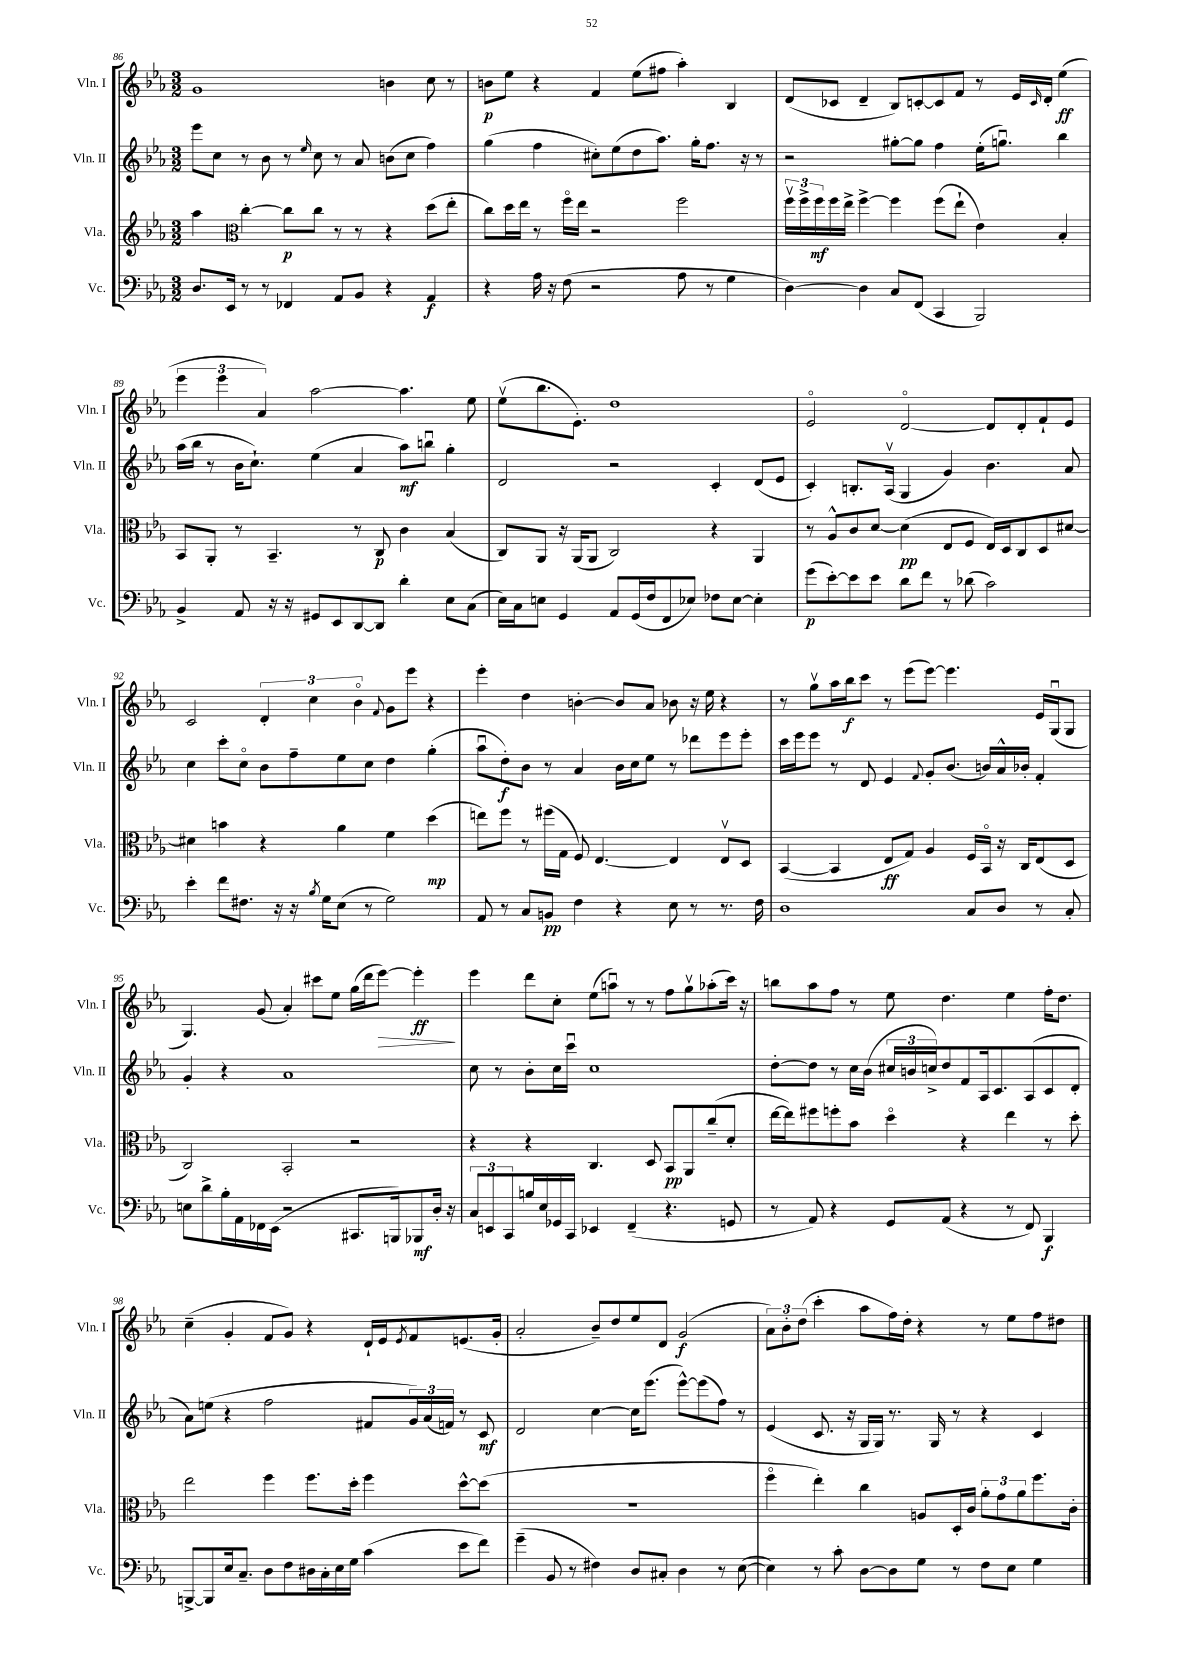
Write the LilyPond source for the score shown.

<<
\new StaffGroup <<
\new Staff = "s0" \with { instrumentName = "Vln. I" shortInstrumentName = "Vln. I" } {
    \clef treble \key ees \major \numericTimeSignature \time 3/2
    g'1 b'4 c''8 r8 |
    b'8\p ees''8 r4 f'4 ees''8( fis''8 aes''4-.) bes4 |
    d'8( ces'8 d'4-- bes8) c'8~-. c'8 f'8 r8 ees'16 \grace { c'16 } d'16-. ees''4\ff( |
    \tuplet 3/2 { ees'''4 ees'''4 aes'4) } aes''2~ aes''4. ees''8 |
    ees''8\upbow( bes''8. ees'8.-.) d''1 |
    ees'2\flageolet d'2~\flageolet d'8 d'8-. f'8-! ees'8 |
    c'2 \tuplet 3/2 { d'4-. c''4 bes'4\flageolet } \appoggiatura { f'8 } g'8 ees'''8 r4 |
    ees'''4-. d''4 b'4~-. b'8 aes'8 bes'8 r16 ees''16 r4 |
    r8 g''8\upbow aes''16 bes''16\f c'''8 r8 ees'''8( ees'''8~) ees'''4. ees'16 g16\downbow( g8 |
    g4.) g'8( aes'4-.) cis'''8 ees''8 g''16( d'''16 ees'''8~\>) ees'''4-.\ff\! |
    ees'''4 d'''8 c''8-. ees''8( a''8\downbow) r8 r8 f''8 g''8\upbow aes''8-.( c'''16) r16 |
    b''8 aes''8 f''8 r8 ees''8 d''4. ees''4 f''16-. d''8. |
    c''4--( g'4-. f'8 g'8) r4 d'16-! ees'16 \acciaccatura { ees'8 } f'8 e'8.( g'16-. |
    aes'2-. bes'8--) d''8 ees''8 d'8 g'2\f( |
    \tuplet 3/2 { aes'8) bes'8-. d''8( } c'''4-. aes''8 f''16) d''16-. r4 r8 ees''8 f''8 dis''8 \bar "|." |
}
\new Staff = "s1" \with { instrumentName = "Vln. II" shortInstrumentName = "Vln. II" } {
    \clef treble \key ees \major \numericTimeSignature \time 3/2
    ees'''8 c''8 r8 bes'8 r8 \grace { ees''16 } c''8 r8 aes'8 b'8( c''8 f''4) |
    g''4( f''4 cis''8-.) ees''8( d''8 aes''8.) g''16-. f''8. r16 r8 |
    r2 gis''8~-. gis''8 f''4 ees''16-.( g''8.\downbow) bes''4 |
    aes''16( bes''16 r8 bes'16 c''8.-!) ees''4( aes'4 aes''8\mf) b''8\downbow g''4-. |
    d'2 r2 c'4-. d'8( ees'8 |
    c'4-.) b8.-. aes16\upbow( g4 g'4) bes'4. aes'8 |
    c''4 c'''8-. c''8\flageolet bes'8 f''8-- ees''8 c''8 d''4 g''4-.( |
    aes''8\downbow d''8-.\f) bes'8 r8 aes'4 bes'16 c''16 ees''8 r8 des'''8 ees'''8 ees'''8-. |
    c'''16 ees'''16 ees'''8 r8 d'8 ees'4 \appoggiatura { f'8 } g'8-. bes'8.( b'16) aes'16-^ bes'16-. f'4-. |
    g'4-. r4 aes'1 |
    c''8 r8 bes'8-. c''16 c'''16\downbow c''1 |
    d''8~-. d''8 r8 c''16 bes'16( \tuplet 3/2 { cis''16 b'16 c''16->) } d''8 f'8 aes16 c'8. aes8( c'8 d'8-. |
    aes'8) e''8( r4 f''2 fis'8 \tuplet 3/2 { g'16) aes'16( f'16) } r8 c'8\mf |
    d'2 c''4~ c''16 ees'''8.( ees'''8~-^) ees'''8( f''8) r8 |
    ees'4( c'8. r16 g16 g16) r8. g16 r8 r4 c'4 \bar "|." |
}
\new Staff = "s2" \with { instrumentName = "Vla." shortInstrumentName = "Vla." } {
    \clef treble \key ees \major \numericTimeSignature \time 3/2
    aes''4 \clef alto c''4~-. c''8\p c''8 r8 r8 r4 d''8( ees''8-. |
    c''8) d''16 ees''16 r8 f''16\flageolet ees''16 r2 f''2 |
    \tuplet 3/2 { f''16\upbow f''16-> f''16\mf } f''16 ees''16-> f''4~-> f''4 f''8( ees''8-! ees'4) bes4-. |
    bes,8 aes,8-. r8 bes,4.-- r8 c8\p c'4 bes4( |
    c8) aes,8 r16 aes,16( aes,8 c2) r4 aes,4 |
    r8 aes8-^ c'8 d'8~ d'4\pp( ees8 f8 ees16) d16 c8 d8 dis'8~ |
    dis'4 b'4 r4 aes'4 f'4 d''4\mp( |
    e''8) f''8 r8 fis''16( g16 f8) ees4.~ ees4 ees8\upbow d8 |
    bes,4~( bes,4 ees8\ff g8) aes4 f16 bes,16\flageolet r16 c16 ees8( d8 |
    c2) bes,2-. r2 |
    r4 r4 c4. d8 bes,8\pp aes,8 c''8--( d'8-. |
    ees''16~ ees''16) fis''8 f''8-. bes'8 d''4\flageolet r4 ees''4 r8 d''8-. |
    ees''2 f''4 f''8. d''16-. f''4 d''8~-^ d''8( |
    R1. |
    f''4\flageolet ees''4-.) c''4 a8 d16-. c'16 \tuplet 3/2 { aes'8-. g'8 aes'8 } f''8. c'16-. \bar "|." |
}
\new Staff = "s3" \with { instrumentName = "Vc." shortInstrumentName = "Vc." } {
    \clef bass \key ees \major \numericTimeSignature \time 3/2
    d8. ees,16 r8 r8 fes,4 aes,8 bes,8 r4 aes,4\f |
    r4 aes16 r16 f8( r2 aes8 r8 g4 |
    d4~) d4 c8 f,8( c,4 bes,,2) |
    bes,4-> aes,8 r16 r16 gis,8 ees,8 d,8~ d,8 d'4-. ees8 c8( |
    ees16) c16 e8 g,4 aes,8 g,16( f16 f,8 ees8) fes8 ees8~ ees4-. |
    g'8\p( ees'8~-.) ees'8 ees'8 d'8 f'8 r8 des'8( c'2) |
    ees'4-. f'8 fis8. r16 r16 \acciaccatura { bes8 } g16 ees8( r8 g2) |
    aes,8 r8 c8 b,8\pp f4 r4 ees8 r8 r8. f16 |
    d1 c8 d8 r8 c8-. |
    e8 d'8-> bes16-. aes,16 fes,16 ees,16( r2 cis,8. b,,16) bes,,8\mf d16-. r16 |
    \tuplet 3/2 { c8 e,8 c,8 } b16 ees16 ges,16 c,16 ees,4 f,4--( r4. g,8 |
    r8 aes,8) r4 g,8 aes,8( r4 r8 f,8) bes,,4\f |
    b,,8~-> b,,8 ees16 c8.-- d8 f8 dis16 c16-. ees16 g16 c'4( ees'8 f'8) |
    g'4--( bes,8 r8 fis4) d8 cis8-. d4 r8 ees8~( |
    ees4) r8 c'8-. d8~ d8 g8 r8 f8 ees8 g4 \bar "|." |
}
>>
>>
\layout { \context { \Score currentBarNumber = #86 } }
